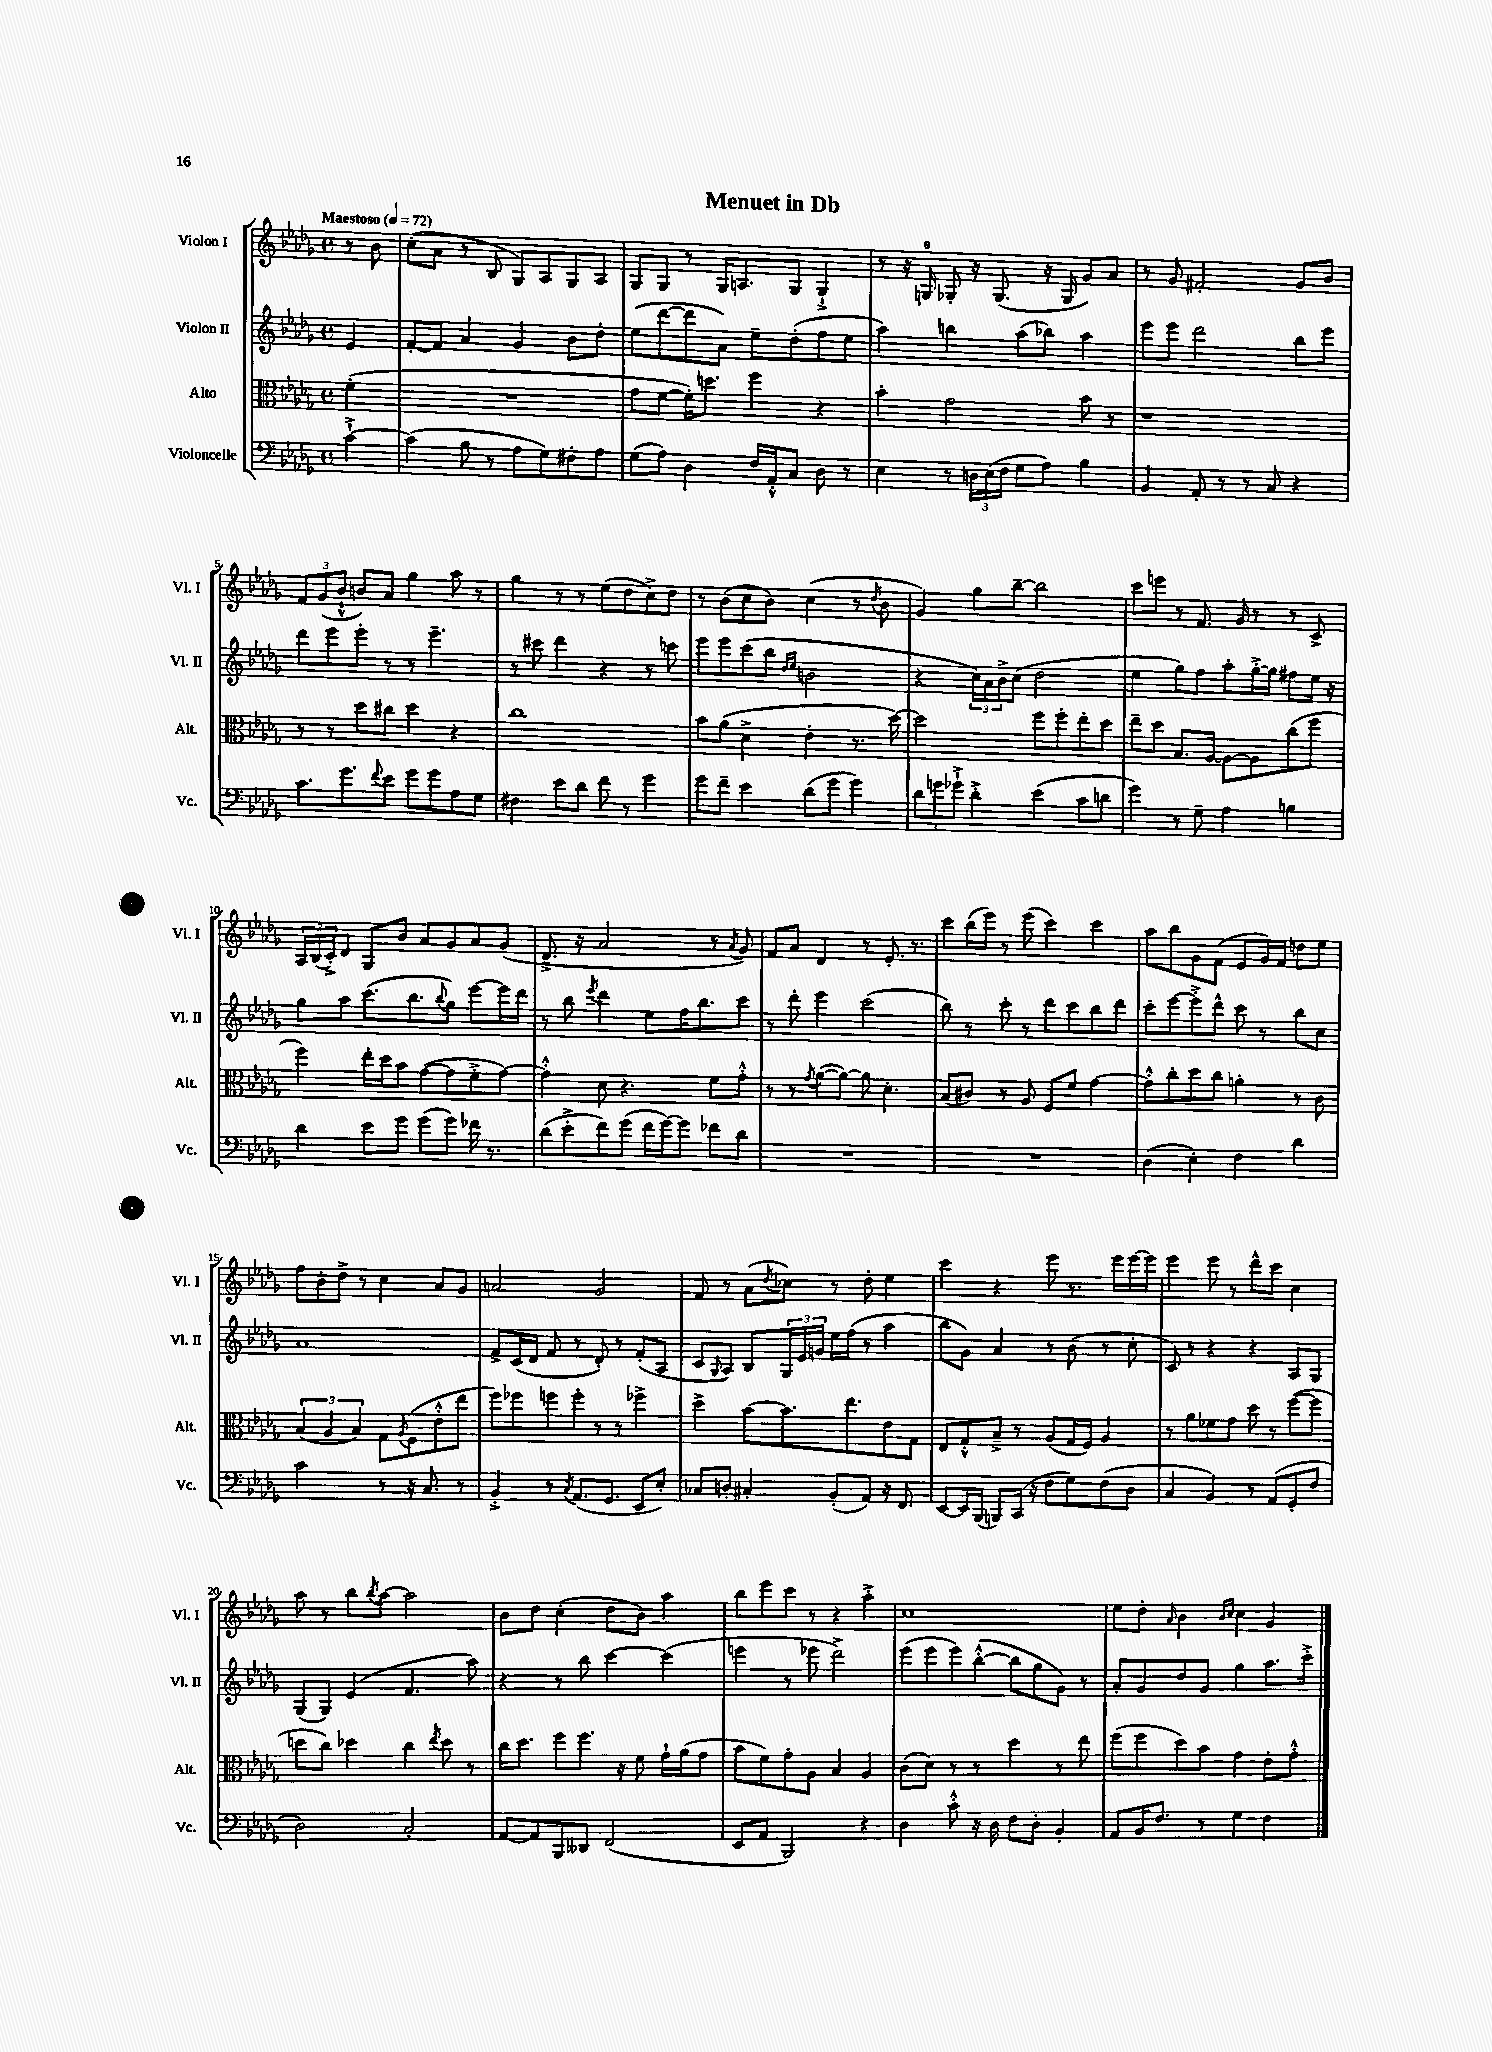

**kern	**kern	**kern	**kern
*staff4	*staff3	*staff2	*staff1
*clefF4	*clefC3	*clefG2	*clefG2
*k[b-e-a-d-g-]	*k[b-e-a-d-g-]	*k[b-e-a-d-g-]	*k[b-e-a-d-g-]
*M4/4	*M4/4	*M4/4	*M4/4
*met(c)	*met(c)	*met(c)	*met(c)
*MM72	*MM72	*MM72	*MM72
[4c`^\	(4f'\	4e-/	8r
.	.	.	8b-\
=	=	=	=
(4c\]	1r	[8f'/L	(8cc'\L
.	.	8f/]J	8a-\J
8B-\	.	4a-/	8r
8r	.	.	8B-/
8A-\L	.	4g-/	8G-/L)
8G-\)	.	.	8A-/
8F#'\	.	8b-\L	8G-/
8A-\J	.	8dd-'\J	8A-/J
=	=	=	=
(8G-\L	8g-\L	(8ee-\L	8G-/L
8A-\J)	[8f\J	[8ddd-\	8G-/J
4D-\	16f'\]LK)	8ddd-\]	8r
.	8.dd\J	.	.
.	.	8a-\J)	16G-/LK
.	.	.	8.A/
16F/LL	4ff\	8ee-~\L	.
16AA-'^^/J	.	.	.
8C/J	.	(8dd-'\	8G-/J
8D-\	4r	8ff\	4G-`^/
8r	.	8ee-\J	.
=	=	=	=
4E-\	4b-'\	4aa-\)	8r
.	.	.	16r
.	.	.	16G/
8r	2g-\	4bb\	8G-'/
24D\LL	.	.	16r
(24E-\	.	.	.
.	.	.	(8.G-/
24F\JJ	.	.	.
8G-\L	.	(8aa-\L	.
8A-\J)	.	8bb-\J)	16r
.	.	.	16G-/
4B-\	8b-\	4aa-\	8g-/L)
.	8r	.	8a-/J
=	=	=	=
4BB-/	1r	8eee-\L	8r
.	.	8eee-\J	8g-/
8AA-'/	.	2ddd-\	2f#'/
8r	.	.	.
8r	.	.	.
8C/	.	.	.
4r	.	8bb-\L	8g-/L
.	.	8eee-\J	8b-/J
=	=	=	=
8.c\L	8r	8ddd-\L	12f/L
.	.	.	(12g-/
.	8r	8eee-\	.
.	.	.	12b-`^^/J
8.g-\	.	.	.
.	8dd-\L	8eee-'\J	8b/L)
8qqf/	.	.	.
8e-\J	8cc#\J	8r	8a-/J
8g-\L	4dd-\	8r	4gg-\
8g-\	.	4.eee-~\	.
8A-\	4r	.	8aa-\
8G-\J	.	.	8r
=	=	=	=
4F#\	1cc	8r	4gg-\
.	.	8ccc#\	.
8e-\L	.	4ddd-\	8r
8d-\J	.	.	8r
8f\	.	4r	(8ee-\L
8r	.	.	8dd-\
4g-\	.	8r	8cc^\)
.	.	8ccc\	8dd-\J
=	=	=	=
8g-\L	8b-\L	8eee-\L	8r
8f~\J	(8a-\J	8eee-\	(8b-\L
4e-\	4d-^\	(8ccc\	8cc\
.	.	8bb-\J	8b-\J)
.	.	16qqdd-/LL	.
.	.	16qqee-/JJ	.
(8d-\L	4e-'\	2b\	(4cc\
8g-\J	.	.	.
4g-\)	8.r	.	8r
.	.	.	8qdd-/
.	.	.	8b-\
.	[16dd-\)	.	.
=	=	=	=
12d-\L	2dd-\]	4r	4g-/)
12g\	.	.	.
12g-`^\J	.	.	.
4d-'^\	.	24cc\LL)	8gg-\L
.	.	24a-\	.
.	.	24b-^\J	.
.	.	(8cc\J	[8bb-~\J
(4e-\	8ff\L	2dd-\	2bb-\]
.	8ff'\	.	.
8c\L	8ee-'\	.	.
8d\J	8dd-\J	.	.
=	=	=	=
4g-\)	8ee-~\L	4ee-\	8ccc\L
.	8dd-\J	.	8eee\J
8r	8.B-/L	8gg-\L)	8r
8G-~\	.	8ff\J	8.f/
.	[16A-/Jk	.	.
4A-\	8A-\_L	8aa-'\L	.
.	.	.	16g-/
.	8A-\]	[16gg-'^\L	8r
.	.	16gg-\]JJ	.
4B\	(8cc\	8ff#\L	8r
.	8ff\J	16ee-\Jk	8c^/
.	.	16r	.
=	=	=	=
4d-\	4ff\)	8gg-\L	24A-/LL
.	.	.	(24B-/
.	.	.	24c'^/J)
.	.	8aa-\J	8d-/J
8e-\L	16ee-'\LL	(8.ccc\L	8G-/L
.	16dd-\J	.	.
8g-\J	8b-\J	.	8b-/J
.	.	8.bb-\	.
(8g-\L	([8g-\L	.	8a-/L
.	.	8qqbb-/	.
8g-\J)	8g-\]	8gg-\J)	8g-/
16f-\	8f'^\	[8eee-\L	8a-/
8.r	.	.	.
.	[8g-\J)	16eee-\]L	(8g-/J
.	.	16ddd-\JJ	.
=	=	=	=
(8d-\L	4g-'^^\]	8r	8.d-~^/
8e-'^\	.	8bb-\	.
.	.	.	16r
.	.	8qeee-/	.
8f\)	8d-\	4ddd-\	2a-/
(8g-\J	4.r	.	.
16f\LL	.	8ee-\L	.
[16g-\J)	.	.	.
8g-\]J	.	16ff\K	.
.	.	8.bb-\	.
8f-\L	8f\L	.	8r
.	.	.	8qa-/
8d-\J	8g-'^^\J	8ccc\J	8g-/)
=	=	=	=
1r	8r	8r	8f/L
.	8r	8ddd-'\	8a-/J
.	8qg-/	.	.
.	([8a-\L	4eee-\	4d-/
.	8a-\_J)	.	.
.	8a-\]	(2ccc\	8r
.	4.d-'\	.	8.e-'/
.	.	.	8.r
=	=	=	=
1r	(8B-/L	8bb-\)	8ccc\L
.	8c#/J)	8r	(16bb-\L
.	.	.	16eee-\JJ)
.	8r	8ccc'\	8r
.	8A-/	8r	(8eee-\
.	8F/L	8ddd-\L	4ccc\)
.	8f/J	8ccc\	.
.	[4g-\	8bb-\	4ccc\
.	.	8ddd-\J	.
=	=	=	=
(4D-\	8g-'^^\]L	8ccc'\L	8aa-\L
.	8cc'\	[8eee-\	8bb-\
4E-'\)	8dd-\	8eee-'^\]	8g-\
.	8cc\J	8ddd-^^\J	(8f\J
4F\	4a'\	8ccc\	8e-/L
.	.	8r	16g-/L)
.	.	.	16f/JJ
4d-\	8r	8bb-\L	8dd\L
.	8c\	8cc\J	8ee-\J
=	=	=	=
2c\	(6B-/	1a-	8ff\L
.	.	.	8b-'\
.	6A-/	.	.
.	.	.	8dd-^\J
.	6B-/)	.	.
.	.	.	8r
8r	8G-\L	.	4cc\
.	8qA-/	.	.
16r	(8F\	.	.
8.C/	.	.	.
.	8e-'^^\	.	8a-/L
8r	8ee-\J	.	8g-/J
=	=	=	=
4BB-'^/	8ff\L)	8f^/L	2a/
.	8ff-\	(16c/L	.
.	.	16d-/JJ	.
8r	8ff\	8f/	.
8qC/	.	.	.
(8.AA-/L	8ff'\J	8r	.
.	8r	8d-'/)	2g-/
8.GG-/J	.	.	.
.	8r	8r	.
8EE-/L	4ff-^\	(8f'/L	.
8E-'/J)	.	8A-/J	.
=	=	=	=
8C-/L	4dd-^\	8c/L	8f/
.	.	8qqG-/	.
8D'/J	.	8A-/J)	8r
4C#'/	[8b-\L	8B-/L	(8a-\L
.	.	.	8qdd-/
.	8.b-\]	24G-/L	8cc-\J)
.	.	24e-/	.
.	.	24g/JJ	.
(8BB-'/L	.	16ee-\LL	8r
.	8.ee-\	(16ff\JJ	.
8AA-/J)	.	8r	8dd-'\
16r	8e-\	4aa-\	4ee-\
8.FF/	.	.	.
.	8G-\J	.	.
=	=	=	=
[8EE-/L	8E-/L	8bb-\L	4ccc\
16EE-/]L	8G-'^^/	8g-\J)	.
(16BBB-/JJ	.	.	.
8BBB/L)	8B-~^/J	4a-/	4r
(16CC/Jk	8r	.	.
16r	.	.	.
8F\L	(8A-/L	8r	8eee-\
8G-\)	16G-/L	(8b-\	8.r
.	16F/JJ)	.	.
(8F\	4A-/	8r	.
.	.	.	16eee-\LL
8D-\J	.	8cc'\	[16eee-\
.	.	.	16eee-\]JJ
=	=	=	=
4C/	8r	8c/)	4eee-\
.	8a-\L	8r	.
4BB-/)	8f-\	4r	8eee-\
.	8g-\J	.	8r
8r	8dd-\	4r	8ddd-^^\L
(8AA-/L	8r	.	8ccc\J
8GG-'/	([8ff\L	8A-/L	4cc\
8F/J	8ff\]J	8G-/J	.
=	=	=	=
2D-\)	8dd\L	(8G-/L	8aa-\
.	8cc\J)	8G-/J)	8r
.	4dd-\	(4e-/	8bb-\L
.	.	.	8qbb-/
.	.	.	[8aa-\J
2C'/	4cc\	4.f/	2aa-\]
.	8qee-/	.	.
.	8dd-\	.	.
.	8r	8aa-\)	.
=	=	=	=
[8AA-/L	16cc\LK	4r	8b-\L
.	8.dd-\J	.	.
8AA-/]	.	.	8dd-\J
8BBB-/	8ff\L	8r	(4cc'\
8DD--/J	8.ff\J	8bb-\	.
(2FF/	.	[4ccc\	8dd-\L
.	16r	.	.
.	8f\	.	8b-\J)
.	16g-`\LL	(4ccc\]	4aa-\
.	(16a-\J	.	.
.	8g-\J	.	.
=	=	=	=
8EE-/L	8b-\L	4eee\	8bb-\L
8AA-/J	8f\)	.	8eee-\
2BBB-/)	8g-'\	8r	8ccc\J
.	8A-\J	8eee-\	8r
.	4B-/	2ddd-^\)	4r
4r	4A-/	.	4aa-'^\
=	=	=	=
4D-\	(8c\L	(8eee-\L	1cc
.	8d-\J)	8eee-\	.
8c'^^\	8r	8eee-\)	.
16r	8r	([8bb-'^^\J	.
16D-\	.	.	.
8F\L	4dd-\	8bb-\]L	.
8D-'\J	.	8gg-\	.
4BB-'/	8r	8g-\J)	.
.	8ee-\	8r	.
=	=	=	=
8AA-/L	(8ff\L	8a-'/L	8ee-\L
16BB-/K	8ff\	8g-/	8dd-'\J
8.F/J	.	.	.
.	.	.	16qqa-/
.	8dd-\)	8dd-/	4b-\
8r	8b-\J	8g-/J	.
.	.	.	16qqb-/LL
.	.	.	16qqcc/JJ
4G-\	4g-\	4gg-\	4cc\
4F\	8e-'\L	8.aa-\L	4g-/
.	8g-'^^\J	.	.
.	.	16ccc'^\Jk	.
==	==	==	==
*-	*-	*-	*-
